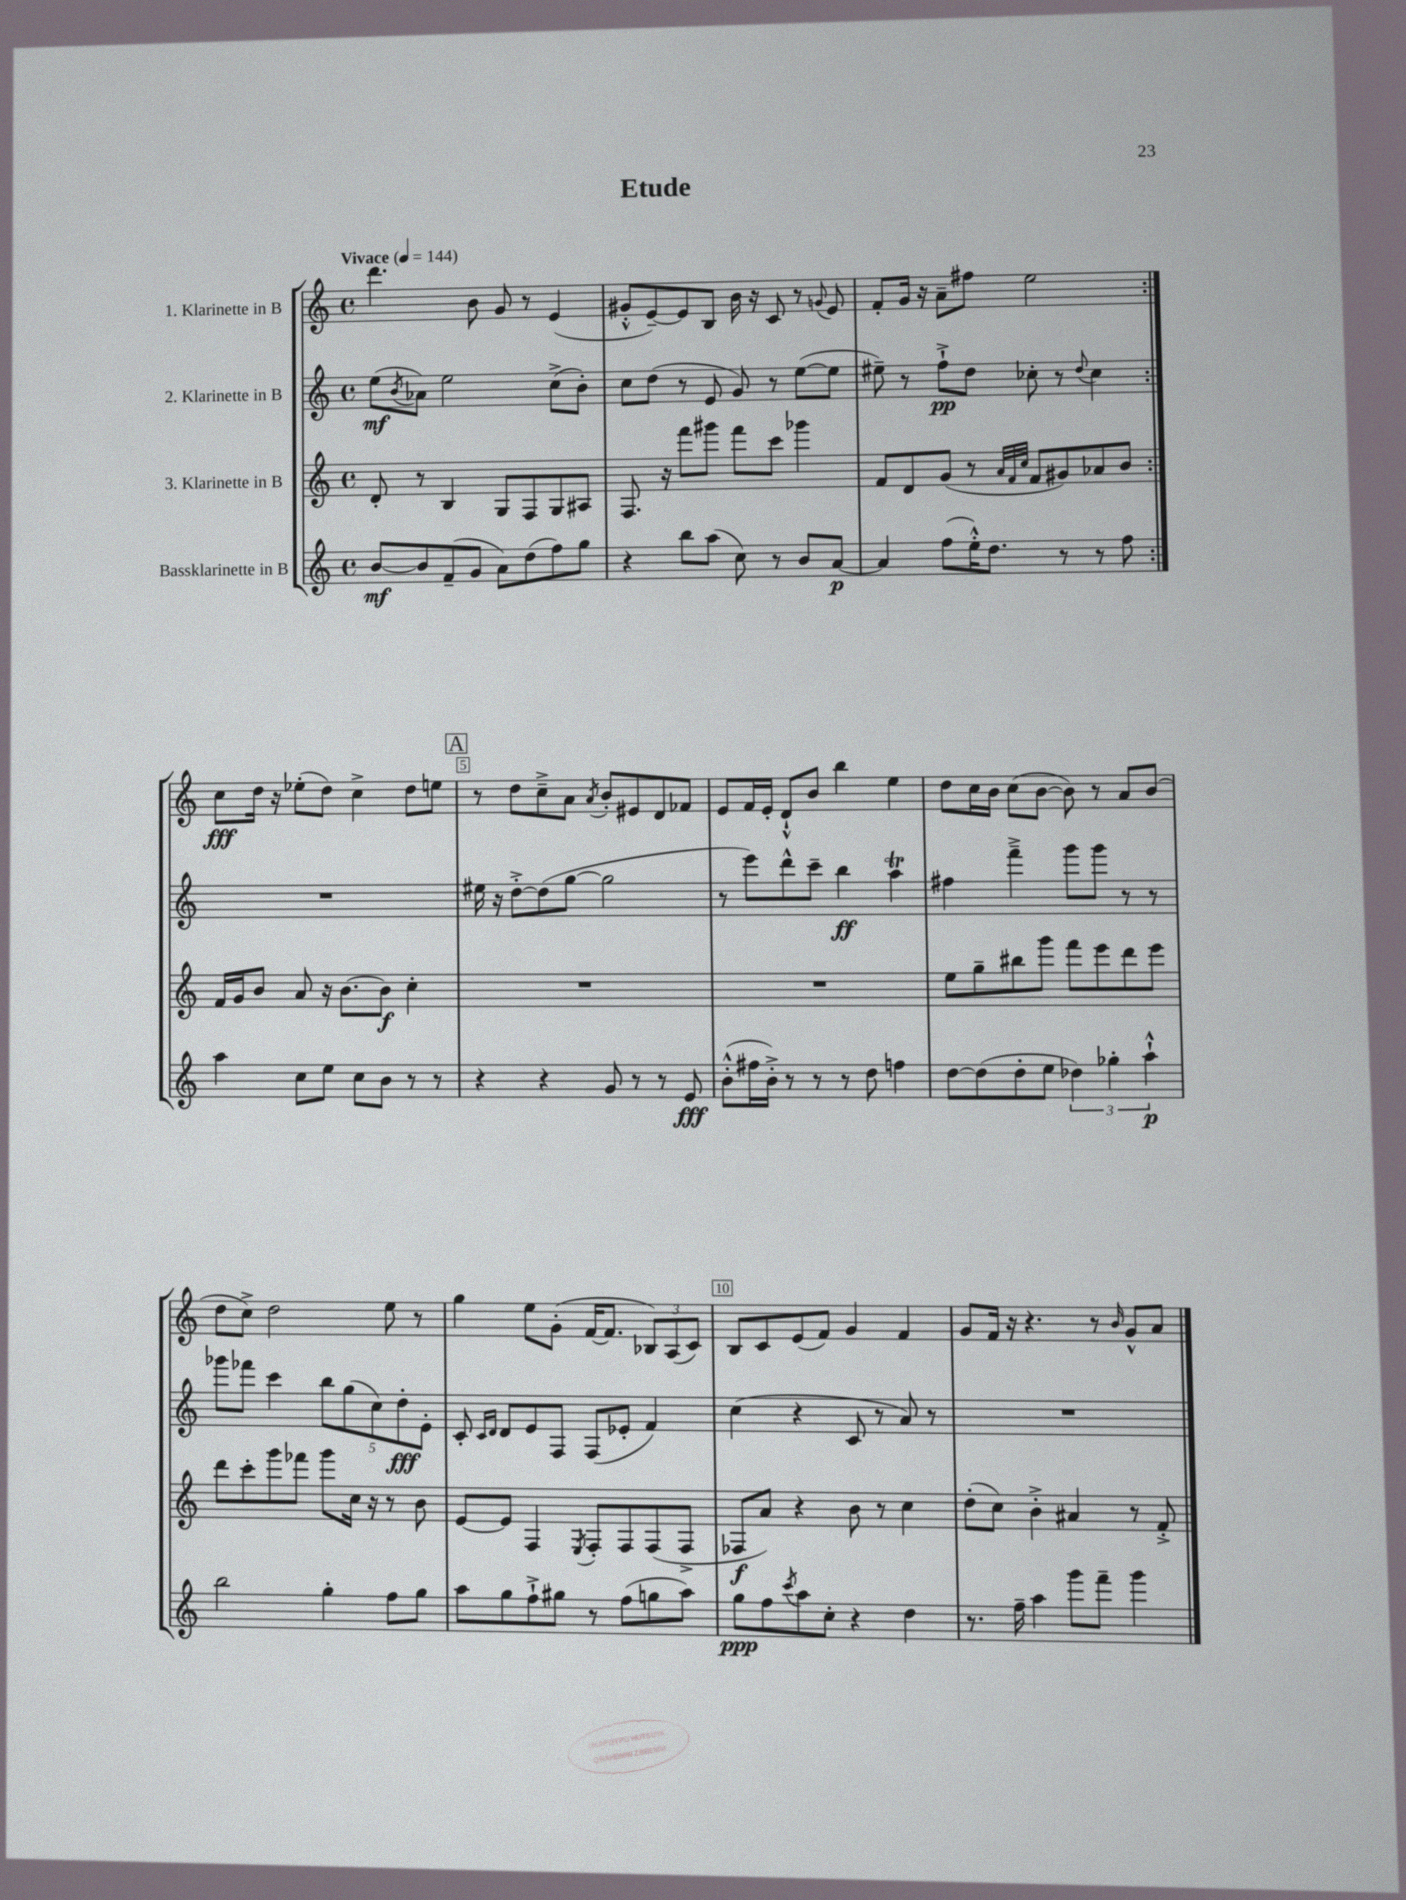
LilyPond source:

\header { title = "Etude" }
<<
\new StaffGroup <<
\new Staff = "s0" \with { instrumentName = "1. Klarinette in B" } {
    \clef treble \key c \major \defaultTimeSignature \time 4/4 \tempo "Vivace" 4 = 144
    \repeat volta 2 { d'''4. b'8 g'8 r8 e'4( |
    gis'8-.-^ e'8~--) e'8 b8 b'16 r16 c'8 r8 \appoggiatura { g'8 } e'8 |
    f'8-. g'16 r16 a'8-- fis''8 e''2 | }
    c''8\fff d''16 r16 ees''8-.( d''8) c''4-> d''8 e''8 |
    \mark \markup { \box "A" } r8 d''8 c''8---> a'8 \acciaccatura { a'8 } b'8-. eis'8 d'8 fes'8 |
    e'8 f'16 e'16-. d'8-!-^ b'8 b''4 e''4 |
    d''8 c''16 b'16 c''8( b'8~ b'8) r8 a'8 b'8( |
    d''8 c''8->) d''2 e''8 r8 |
    g''4 e''8 g'8-.( f'16~ f'8. \tuplet 3/2 { bes8) a8( c'8) } |
    b8 c'8 e'8( f'8) g'4 f'4 |
    g'8 f'16 r16 r4. r8 \grace { b'16 } g'8-^ a'8 \bar "|." |
}
\new Staff = "s1" \with { instrumentName = "2. Klarinette in B" } {
    \clef treble \key c \major \defaultTimeSignature \time 4/4
    \repeat volta 2 { e''8\mf( \acciaccatura { b'8 } aes'8) e''2 c''8->( b'8-.) |
    c''8 d''8( r8 e'8 g'8) r8 e''8~( e''8 |
    eis''8--) r8 f''8-!->\pp d''8 ces''8-. r8 \appoggiatura { d''8 } ces''4 | }
    R1 |
    \mark \markup { \box "A" } eis''16 r16 d''8~-.-> d''8( g''8~ g''2 |
    r8 e'''8) d'''8-^ c'''8-- b''4\ff a''4\trill |
    fis''4 f'''4---> g'''8 g'''8 r8 r8 |
    ges'''8 fes'''8 c'''4 \tuplet 5/4 { b''8 g''8( c''8) d''8-.\fff e'8-. } |
    c'8-. \grace { c'16 d'16 } d'8 e'8 f8 f8( ees'8-. f'4) |
    c''4( r4 c'8 r8 a'8) r8 |
    R1 \bar "|." |
}
\new Staff = "s2" \with { instrumentName = "3. Klarinette in B" } {
    \clef treble \key c \major \defaultTimeSignature \time 4/4
    \repeat volta 2 { d'8-. r8 b4 g8 f8 g8 ais8 |
    f8. r16 f'''8 gis'''8 f'''8 c'''8 ges'''4 |
    f'8 d'8 g'8( r8 \grace { a'32 f'32 c''32 } f'8 gis'8) aes'8 b'8 | }
    f'16 g'16 b'8 a'8 r16 b'8.~ b'8\f c''4-. |
    \mark \markup { \box "A" } R1 |
    R1 |
    e''8 g''8-- bis''8 g'''8 f'''8 e'''8 d'''8 e'''8 |
    d'''8 c'''8-. g'''8 fes'''8 g'''8 c''16 r16 r8 b'8 |
    e'8~ e'8 f4 \acciaccatura { e8 } f8-. f8 f8( f8-> |
    fes8\f a'8) r4 b'8 r8 c''4 |
    d''8-.( c''8) b'4-.-> ais'4 r8 f'8-.-> \bar "|." |
}
\new Staff = "s3" \with { instrumentName = "Bassklarinette in B" } {
    \clef treble \key c \major \defaultTimeSignature \time 4/4
    \repeat volta 2 { b'8~\mf b'8 f'8--( g'8 a'8) d''8( f''8) g''8 |
    r4 b''8 a''8( c''8) r8 b'8 a'8~\p |
    a'4 f''8( e''16-.-^) d''8. r8 r8 f''8 | }
    a''4 c''8 e''8 c''8 b'8 r8 r8 |
    \mark \markup { \box "A" } r4 r4 g'8 r8 r8 e'8\fff |
    b'8-.-^( fis''16 b'16-.->) r8 r8 r8 d''8 f''4 |
    d''8~ d''8( d''8-. e''8 \tuplet 3/2 { des''4) ges''4-. a''4-!-^\p } |
    b''2 g''4-. f''8 g''8 |
    a''8 g''8 f''8-!-> gis''8 r8 f''8( g''8 a''8) |
    g''8\ppp f''8 \acciaccatura { c'''8 } a''8 c''8-. r4 d''4 |
    r8. f''16-- a''4 g'''8 f'''8-- g'''4 \bar "|." |
}
>>
>>
\layout { \context { \Score \override BarNumber.break-visibility = ##(#f #t #t) barNumberVisibility = #(every-nth-bar-number-visible 5) \override BarNumber.stencil = #(make-stencil-boxer 0.1 0.3 ly:text-interface::print) } }
